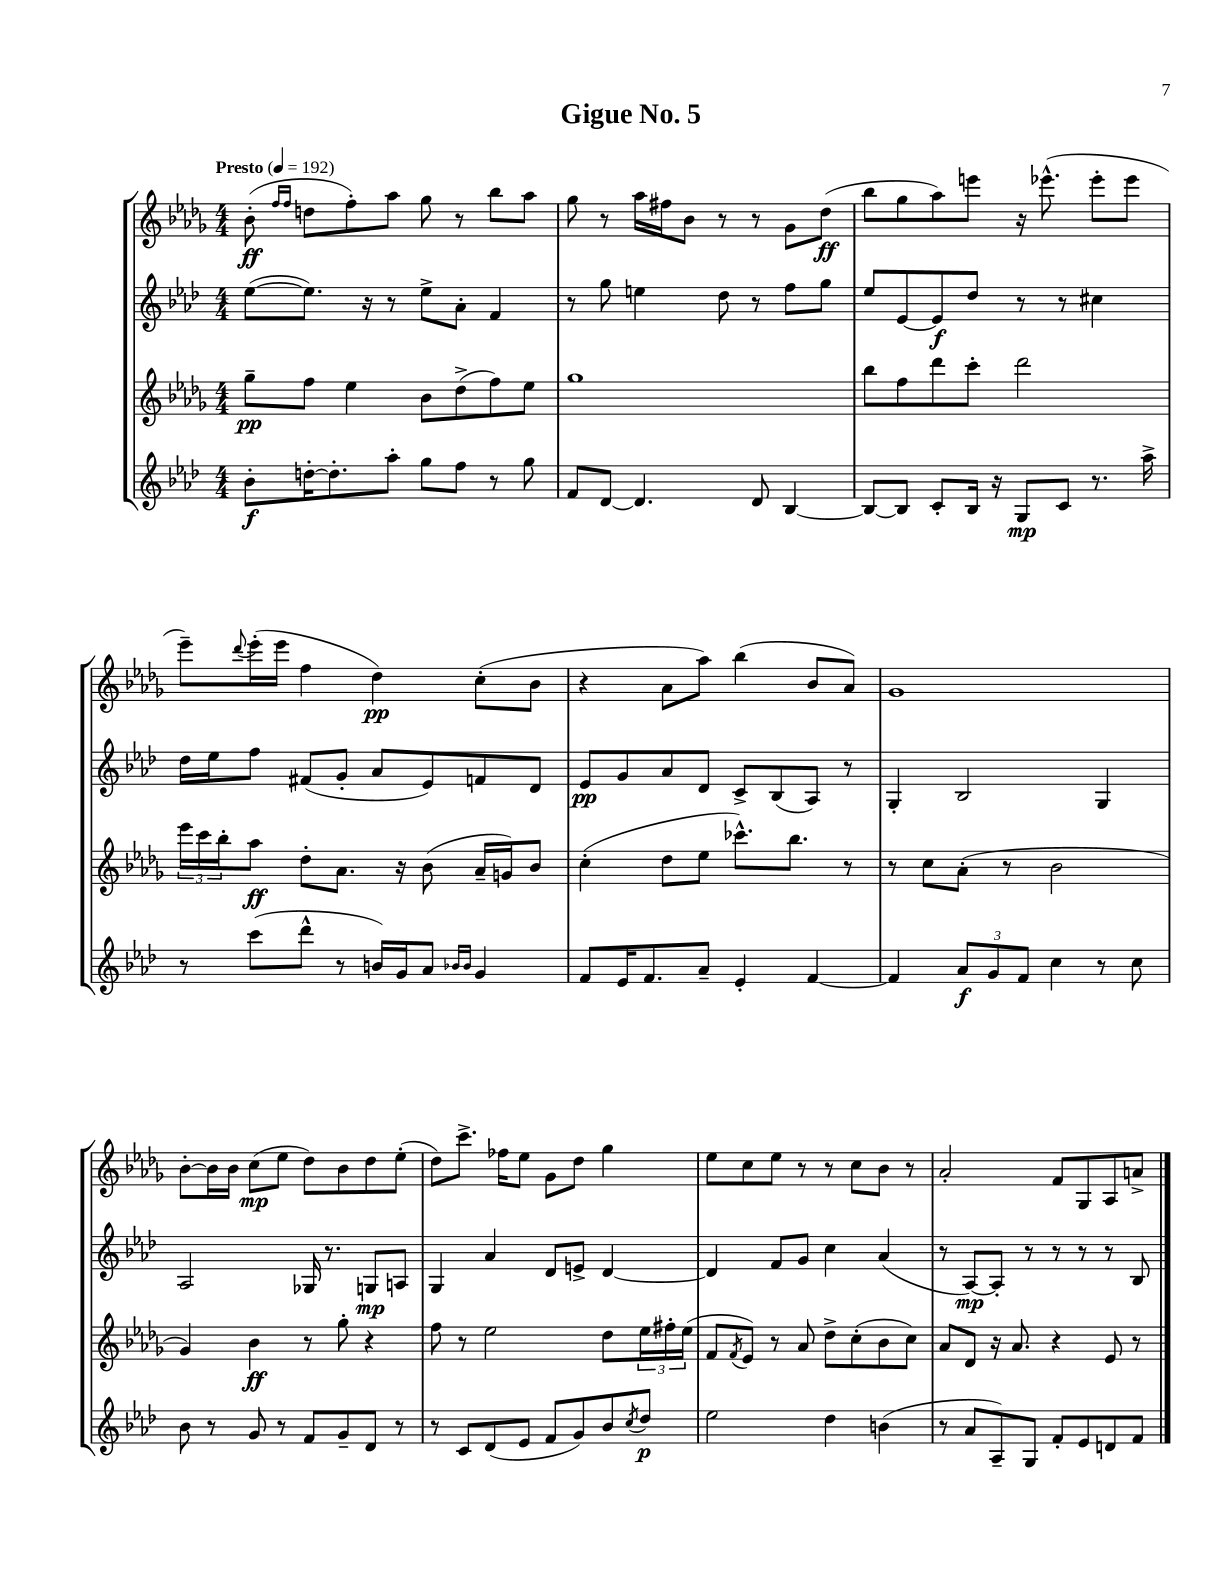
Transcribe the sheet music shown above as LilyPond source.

\header { title = "Gigue No. 5" }
<<
\new StaffGroup <<
\new Staff = "s0" {
    \clef treble \key des \major \numericTimeSignature \time 4/4 \tempo "Presto" 4 = 192
    bes'8-.\ff( \grace { f''16 f''16 } d''8 f''8-.) aes''8 ges''8 r8 bes''8 aes''8 |
    ges''8 r8 aes''16 fis''16 bes'8 r8 r8 ges'8 des''8\ff( |
    bes''8 ges''8 aes''8) e'''8 r16 ees'''8.-^( ees'''8-. ees'''8 |
    ees'''8--) \appoggiatura { des'''8 } ees'''16-.( ees'''16 f''4 des''4\pp) c''8-.( bes'8 |
    r4 aes'8 aes''8) bes''4( bes'8 aes'8) |
    ges'1 |
    bes'8~-. bes'16 bes'16 c''8\mp( ees''8 des''8) bes'8 des''8 ees''8-.( |
    des''8) c'''8.-> fes''16 ees''8 ges'8 des''8 ges''4 |
    ees''8 c''8 ees''8 r8 r8 c''8 bes'8 r8 |
    aes'2-. f'8 ges8 aes8 a'8-> \bar "|." |
}
\new Staff = "s1" {
    \clef treble \key aes \major \numericTimeSignature \time 4/4
    ees''8~( ees''8.) r16 r8 ees''8-> aes'8-. f'4 |
    r8 g''8 e''4 des''8 r8 f''8 g''8 |
    ees''8 ees'8~ ees'8\f des''8 r8 r8 cis''4 |
    des''16 ees''16 f''8 fis'8( g'8-. aes'8 ees'8) f'8 des'8 |
    ees'8\pp g'8 aes'8 des'8 c'8-> bes8( aes8) r8 |
    g4-. bes2 g4 |
    aes2 ges16 r8. g8\mp a8 |
    g4 aes'4 des'8 e'8-> des'4~ |
    des'4 f'8 g'8 c''4 aes'4( |
    r8 aes8~\mp) aes8-. r8 r8 r8 r8 bes8 \bar "|." |
}
\new Staff = "s2" {
    \clef treble \key des \major \numericTimeSignature \time 4/4
    ges''8--\pp f''8 ees''4 bes'8 des''8->( f''8) ees''8 |
    ges''1 |
    bes''8 f''8 des'''8 c'''8-. des'''2 |
    \tuplet 3/2 { ees'''16 c'''16 bes''16-. } aes''8\ff des''8-. aes'8. r16 bes'8( aes'16-- g'16) bes'8 |
    c''4-.( des''8 ees''8 ces'''8.-^) bes''8. r8 |
    r8 c''8 aes'8-.( r8 bes'2 |
    ges'4) bes'4\ff r8 ges''8-. r4 |
    f''8 r8 ees''2 des''8 \tuplet 3/2 { ees''16 fis''16-. ees''16( } |
    f'8 \acciaccatura { f'8 } ees'8) r8 aes'8 des''8-> c''8-.( bes'8 c''8) |
    aes'8 des'8 r16 aes'8. r4 ees'8 r8 \bar "|." |
}
\new Staff = "s3" {
    \clef treble \key aes \major \numericTimeSignature \time 4/4
    bes'8-.\f d''16~-. d''8.-. aes''8-. g''8 f''8 r8 g''8 |
    f'8 des'8~ des'4. des'8 bes4~ |
    bes8~ bes8 c'8-. bes16 r16 g8\mp c'8 r8. aes''16-> |
    r8 c'''8( des'''8-^ r8 b'16) g'16 aes'8 \grace { bes'16 bes'16 } g'4 |
    f'8 ees'16 f'8. aes'8-- ees'4-. f'4~ |
    f'4 \tuplet 3/2 { aes'8\f g'8 f'8 } c''4 r8 c''8 |
    bes'8 r8 g'8 r8 f'8 g'8-- des'8 r8 |
    r8 c'8 des'8( ees'8 f'8 g'8) bes'8 \acciaccatura { c''8 } des''8\p |
    ees''2 des''4 b'4( |
    r8 aes'8 aes8--) g8 f'8-. ees'8 d'8 f'8 \bar "|." |
}
>>
>>
\layout { \context { \Score \remove "Bar_number_engraver" } }
